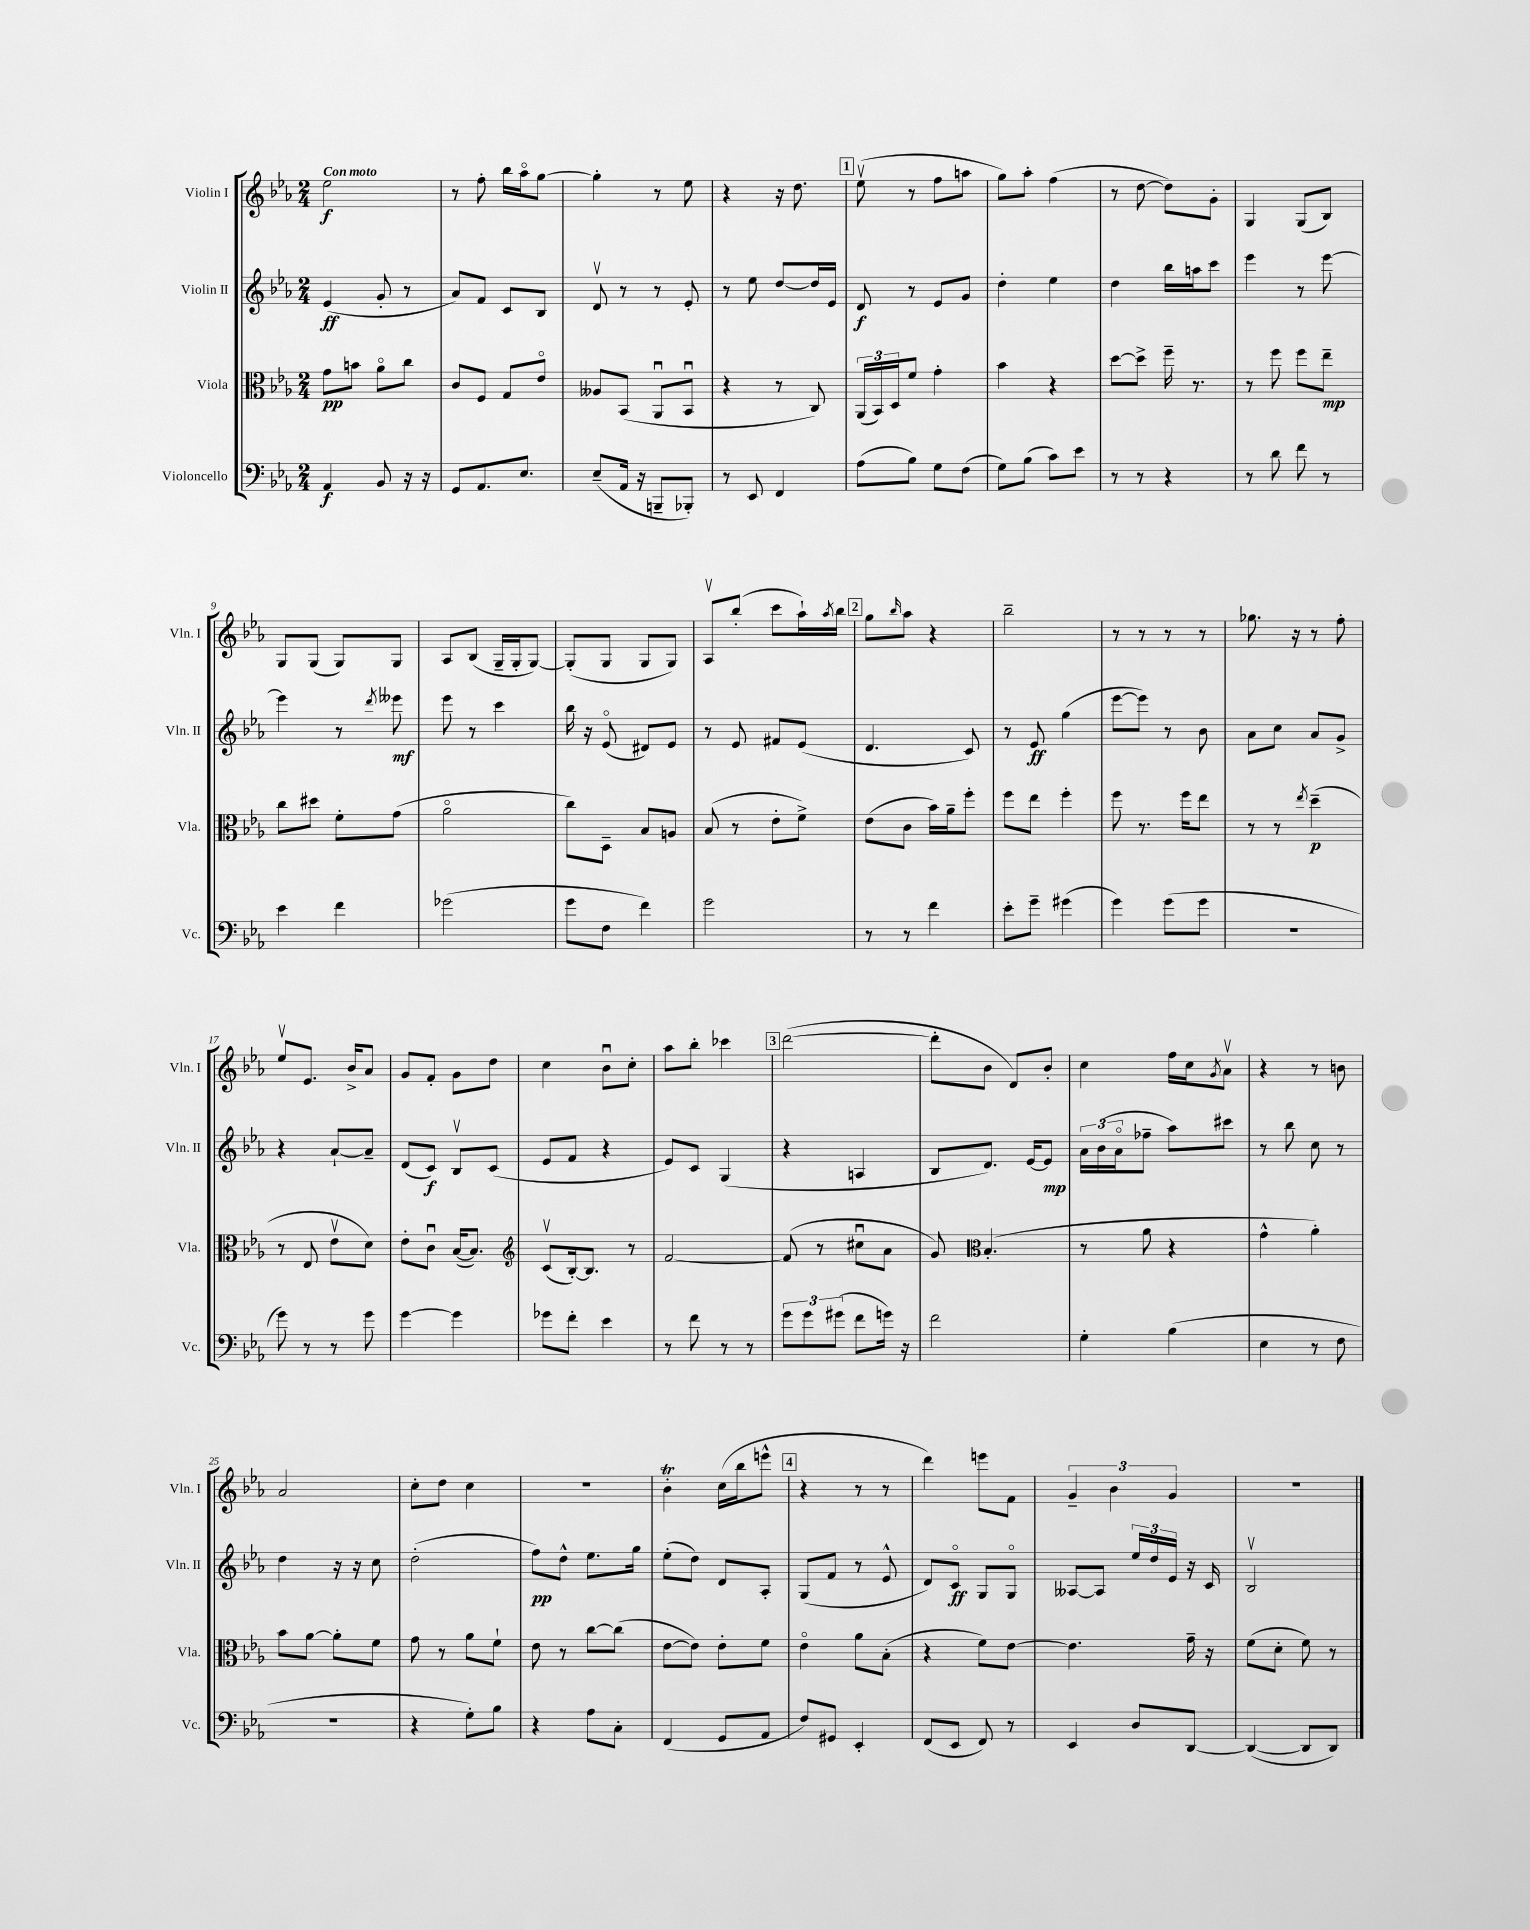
<<
\new StaffGroup <<
\new Staff = "s0" \with { instrumentName = "Violin I" shortInstrumentName = "Vln. I" } {
    \clef treble \key ees \major \numericTimeSignature \time 2/4 \tempo "Con moto"
    ees''2\f |
    r8 f''8-. bes''16 aes''16\flageolet g''8~ |
    g''4-. r8 ees''8 |
    r4 r16 d''8. |
    \mark \markup { \box "1" } ees''8\upbow( r8 f''8 a''8 |
    g''8) aes''8-. f''4( |
    r8 d''8~ d''8) g'8-. |
    g4 g8( bes8) |
    g8 g8( g8) g8 |
    aes8 bes8( g16-- g16-. g8~) |
    g8-.( g8 g8 g8) |
    aes8\upbow bes''8-.( c'''8 aes''16-!) \acciaccatura { aes''8 } bes''16 |
    \mark \markup { \box "2" } g''8 \grace { bes''16 } aes''8 r4 |
    bes''2-- |
    r8 r8 r8 r8 |
    ges''8. r16 r8 f''8-. |
    ees''8\upbow ees'8. bes'16-> aes'8 |
    g'8 f'8-. g'8 d''8 |
    c''4 bes'8\downbow c''8-. |
    aes''8 bes''8-. ces'''4 |
    \mark \markup { \box "3" } d'''2~( |
    d'''8-. bes'8 d'8) bes'8-. |
    c''4 f''16 c''16 \acciaccatura { g'8 } aes'8\upbow |
    r4 r8 b'8 |
    aes'2 |
    c''8-. d''8 c''4 |
    R2 |
    bes'4-.\trill c''16( bes''16 e'''8-^ |
    \mark \markup { \box "4" } r4 r8 r8 |
    d'''4) e'''8 f'8 |
    \tuplet 3/2 { g'4-- bes'4 g'4 } |
    r2 \bar "|." |
}
\new Staff = "s1" \with { instrumentName = "Violin II" shortInstrumentName = "Vln. II" } {
    \clef treble \key ees \major \numericTimeSignature \time 2/4
    ees'4\ff( g'8-. r8 |
    aes'8) f'8 c'8 bes8 |
    d'8\upbow r8 r8 ees'8-. |
    r8 ees''8 d''8~ d''16 ees'16 |
    \mark \markup { \box "1" } d'8\f r8 ees'8 g'8 |
    d''4-. ees''4 |
    d''4 bes''16 a''16 c'''8 |
    ees'''4 r8 ees'''8~ |
    ees'''4 r8 \acciaccatura { d'''8 } eeses'''8\mf |
    ees'''8 r8 c'''4 |
    bes''16 r16 ees'8\flageolet( dis'8) ees'8 |
    r8 ees'8 fis'8 ees'8( |
    \mark \markup { \box "2" } d'4. c'8) |
    r8 ees'8\ff g''4( |
    ees'''8~ ees'''8) r8 bes'8 |
    aes'8 c''8 aes'8 g'8-> |
    r4 aes'8~-! aes'8-- |
    d'8( c'8\f) bes8\upbow c'8( |
    ees'8 f'8 r4 |
    ees'8) c'8 g4( |
    \mark \markup { \box "3" } r4 a4 |
    bes8 d'8.) ees'16~ ees'8\mp |
    \tuplet 3/2 { aes'16 bes'16( aes'16\flageolet } fes''8-- aes''8) cis'''8 |
    r8 bes''8 c''8 r8 |
    d''4 r16 r16 c''8 |
    d''2-.( |
    f''8\pp) d''8-^ ees''8. g''16 |
    ees''8-.( d''8) d'8 aes8-. |
    \mark \markup { \box "4" } g8( f'8 r8 ees'8-^ |
    d'8) c'8\flageolet\ff g8 g8\flageolet |
    aeses8~ aeses8 \tuplet 3/2 { ees''16 d''16 ees'16 } r16 c'16 |
    bes2\upbow \bar "|." |
}
\new Staff = "s2" \with { instrumentName = "Viola" shortInstrumentName = "Vla." } {
    \clef alto \key ees \major \numericTimeSignature \time 2/4
    g'8\pp b'8 aes'8\flageolet c''8 |
    c'8 f8 g8 ees'8\flageolet |
    aeses8 bes,8( aes,8\downbow bes,8\downbow |
    r4 r8 c8) |
    \mark \markup { \box "1" } \tuplet 3/2 { aes,16( bes,16) d16 } f'8 g'4-. |
    bes'4 r4 |
    d''8~ d''8-> f''16-- r8. |
    r8 f''8 f''8 ees''8--\mp |
    c''8 dis''8 f'8-. g'8( |
    aes'2\flageolet |
    c''8) d8-- bes8 a8 |
    bes8( r8 ees'8-. f'8->) |
    \mark \markup { \box "2" } ees'8( c'8 bes'16) aes'16-- f''8-. |
    f''8 ees''8 f''4-. |
    f''8 r8. f''16 ees''8 |
    r8 r8 \acciaccatura { ees''8 } d''4--\p( |
    r8 ees8 ees'8\upbow d'8) |
    ees'8-. c'8\downbow bes16~( bes8.) |
    \clef treble c'8\upbow( bes16~-.) bes8. r8 |
    f'2~ |
    \mark \markup { \box "3" } f'8( r8 cis''8\downbow aes'8 |
    g'8) \clef alto bes4.-.( |
    r8 aes'8 r4 |
    g'4-^ aes'4-.) |
    bes'8 aes'8~ aes'8-. f'8 |
    g'8 r8 aes'8 f'8-! |
    ees'8 r8 c''8~ c''8( |
    ees'8~ ees'8) ees'8-. f'8 |
    \mark \markup { \box "4" } ees'4\flageolet aes'8 bes8-.( |
    r4 f'8) ees'8~ |
    ees'4. g'16-- r16 |
    f'8( d'8-. f'8) r8 \bar "|." |
}
\new Staff = "s3" \with { instrumentName = "Violoncello" shortInstrumentName = "Vc." } {
    \clef bass \key ees \major \numericTimeSignature \time 2/4
    aes,4\f bes,8 r16 r16 |
    g,8 aes,8. ees8. |
    ees8--( aes,16 r16 b,,8-- bes,,8-.) |
    r8 ees,8 f,4 |
    \mark \markup { \box "1" } aes8( bes8) g8 f8( |
    g8) bes8( c'8) ees'8 |
    r8 r8 r4 |
    r8 d'8 f'8 r8 |
    ees'4 f'4 |
    ges'2( |
    g'8 f8 f'4) |
    g'2 |
    \mark \markup { \box "2" } r8 r8 f'4 |
    ees'8-. g'8-- gis'4( |
    g'4) g'8( g'8 |
    R2 |
    g'8) r8 r8 g'8 |
    g'4~ g'4 |
    ges'8 f'8-. ees'4 |
    r8 f'8 r8 r8 |
    \mark \markup { \box "3" } \tuplet 3/2 { g'8 g'8 gis'8( } f'8 g'16) r16 |
    f'2 |
    g4-. bes4( |
    ees4 r8 f8 |
    r2 |
    r4 g8-.) bes8 |
    r4 aes8 c8-. |
    f,4( g,8 aes,8 |
    \mark \markup { \box "4" } f8) gis,8 ees,4-. |
    f,8( ees,8 f,8) r8 |
    ees,4 d8 d,8~ |
    d,4~( d,8 d,8) \bar "|." |
}
>>
>>
